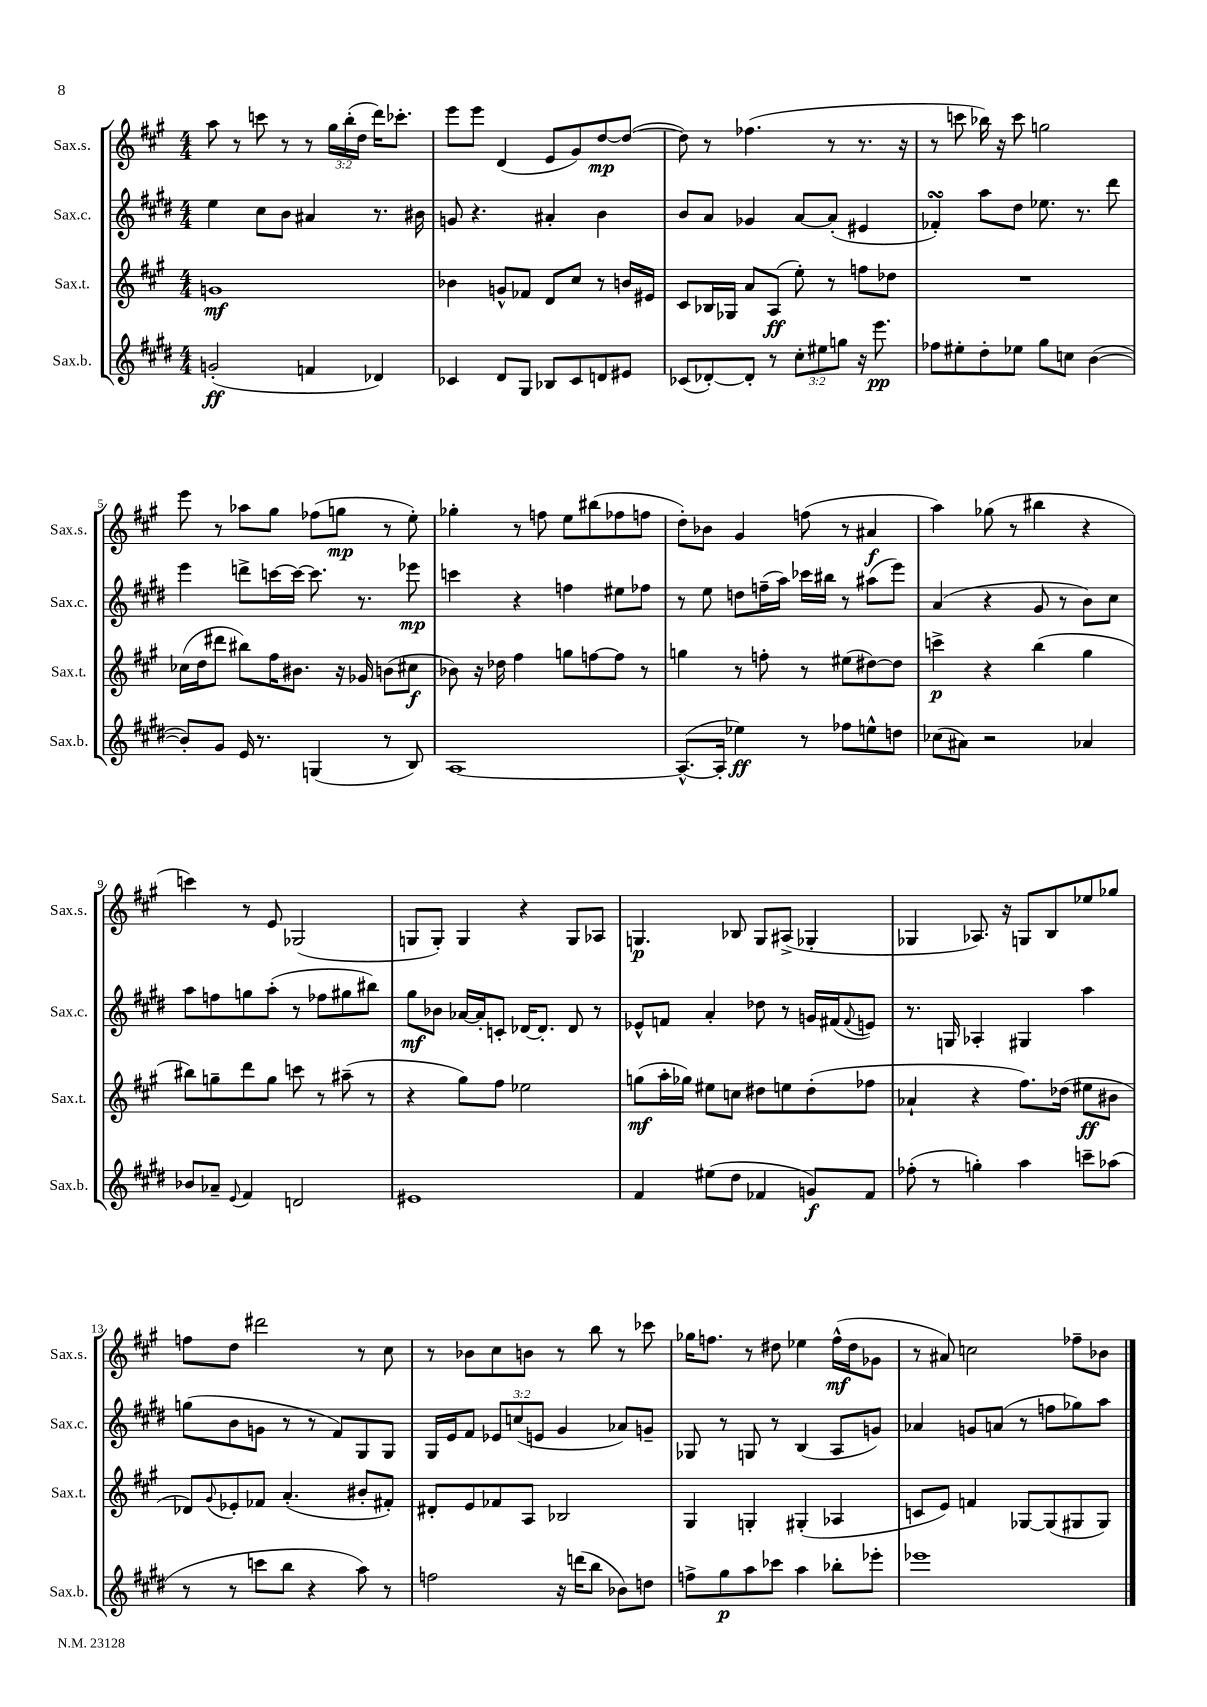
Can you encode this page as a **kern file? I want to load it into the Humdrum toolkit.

**kern	**kern	**kern	**kern
*staff4	*staff3	*staff2	*staff1
*clefG2	*clefG2	*clefG2	*clefG2
*k[f#c#g#d#]	*k[f#c#g#]	*k[f#c#g#d#]	*k[f#c#g#]
*M4/4	*M4/4	*M4/4	*M4/4
(2g'	1g	4ee	8aa
.	.	.	8r
.	.	8cc#	8ccc
.	.	8b	8r
4f	.	4a#	8r
.	.	.	24gg#
.	.	.	(24bb'
.	.	.	24dd
4d-)	.	8.r	16ddd)
.	.	.	8.ccc-'
.	.	16b#	.
=	=	=	=
4c-	4b-	8g	8eee
.	.	4.r	8eee
8d#	8g^^	.	(4d
8G#	8f-	.	.
8B-	8d	4a#'	8e
8c-	8cc#	.	8g#)
8d	8r	4b	[8dd
8e#	16b	.	(8dd_
.	16e#	.	.
=	=	=	=
(8c-	8c#	8b	8dd])
[8d-')	16B-	8a	8r
.	16G-	.	.
8d-']	8a	4g-	(4.ff-
8r	(8A	.	.
12cc#'	8ee')	[8a	.
12ee#	.	.	.
.	8r	(8a']	8r
12gg	.	.	.
16r	8ff	4e#	8.r
8.eee	.	.	.
.	8dd-	.	.
.	.	.	16r
=	=	=	=
8ff-	1r	4f-')	8r
8ee#'	.	.	8ccc
8dd#'	.	8aa	16bb-)
.	.	.	16r
8ee-	.	8dd#	8ccc
8gg#	.	8.ee-	2gg
8cc	.	.	.
.	.	8.r	.
([4b	.	.	.
.	.	8ddd#	.
=	=	=	=
8b'])	(16cc-	4eee	8eee
.	16dd	.	.
8g#	8ddd#	.	8r
16e	8bb#)	8ddd^	8aa-
8.r	.	.	.
.	16ff#	[16ccc	8gg#
.	8.b#	16ccc_	.
(4G	.	8.ccc]	(8ff-
.	16r	.	8gg
.	16g-	8.r	.
8r	(8b	.	8r
8B)	8cc#	8eee-	8ee')
=	=	=	=
[1A	8b-)	4ccc	4gg-'
.	16r	.	.
.	16dd-	.	.
.	4ff#	4r	8r
.	.	.	8ff
.	8gg	4ff	8ee
.	[8ff	.	(8bb#
.	8ff]	8ee#	8ff-
.	8r	8ff-	8ff
=	=	=	=
(8.A^^_	4gg	8r	8dd')
.	.	8ee	8b-
16A']	.	.	.
4ee-)	8r	8dd	4g#
.	8ff'	(16ff~	.
.	.	16aa)	.
8r	8r	16ccc-	(8ff
.	.	16bb#	.
8ff-	(8ee#	8r	8r
8ee^^	[8dd#)	(8aa#	4a#
8dd	8dd#]	8eee)	.
=	=	=	=
(8cc-	4ccc^	(4a	4aa)
8a#)	.	.	.
2r	4r	4r	(8gg-
.	.	.	8r
.	(4bb	8g#	4bb#
.	.	8r	.
4a-	4gg#	8b)	4r
.	.	8cc#	.
=	=	=	=
8b-	8bb#)	8aa	4ccc)
8a-~	8gg~	8ff	.
8qqe	.	.	.
4f#	8ddd	8gg	8r
.	8gg	(8aa'	8e
2d	8ccc	8r	(2G-
.	8r	8ff-	.
.	(8aa#~	8gg#	.
.	8r	8bb#)	.
=	=	=	=
1e#	4r	8gg#	8G
.	.	8b-	8G')
.	8gg#)	[16a-	4G
.	.	16a-']	.
.	8ff#	8c'	.
.	2ee-	[16d-	4r
.	.	8.d-']	.
.	.	8d-	8G
.	.	8r	8A-
=	=	=	=
4f#	(8gg	8e-^^	4.G
.	16aa'	8f	.
.	16gg-)	.	.
(8ee#	8ee#	4a'	.
8dd#	8cc	.	8B-
4f-	8dd#	8dd-	8G
.	8ee	8r	(8A#^
8g)	(8dd#'	16g	4G-'
.	.	(16f#	.
.	.	8qqf#	.
8f-	8ff-	8e)	.
=	=	=	=
(8ff-'	4a-`	8.r	4G-
8r	.	.	.
.	.	16G	.
4gg')	4r	4A-'	8.A-)
.	.	.	16r
4aa	8.ff#)	4G#	8G
.	.	.	8B
.	(16dd-	.	.
8ccc~	8ee#	4aa	8ee-
(8aa-	8b#	.	8gg-
=	=	=	=
8r	8d-)	(8gg	8ff
.	8qqg#	.	.
8r	8e-'	8b	8dd
8ccc	8f-	8g	2ddd#
8bb	(4.a'	8r	.
4r	.	8r	.
.	.	8f#)	.
8aa)	8b#'	8G#	8r
8r	8f#')	8G#	8cc#
=	=	=	=
2ff	8d#'	16G#	8r
.	.	16e	.
.	8e	8f#	8b-
.	8f-	12e-	8cc#
.	.	(12cc	.
.	8A	.	8b
.	.	12e	.
16r	2B-	4g#	8r
(16ddd	.	.	.
8bb	.	.	8bb
8b-)	.	8a-)	8r
8dd	.	8g~	8ccc-
=	=	=	=
8ff^	4G#	8G-	16gg-
.	.	.	8.ff
8gg#	.	8r	.
8aa	4G'	8G	8r
8ccc-	.	8r	8dd#
4aa	(4G#'	(4B	4ee-
8bb-'	4A-	8A	(16ff^^
.	.	.	16dd#
8eee-'	.	8g)	8g-
=	=	=	=
1eee-	8c	4a-	8r
.	8e)	.	8a#)
.	4f	8g	2cc
.	.	(8a	.
.	[8G-	8r	.
.	(8G-]	8ff	.
.	8G#	8gg-)	8ff-~
.	8G#)	8aa	8b-
==	==	==	==
*-	*-	*-	*-
